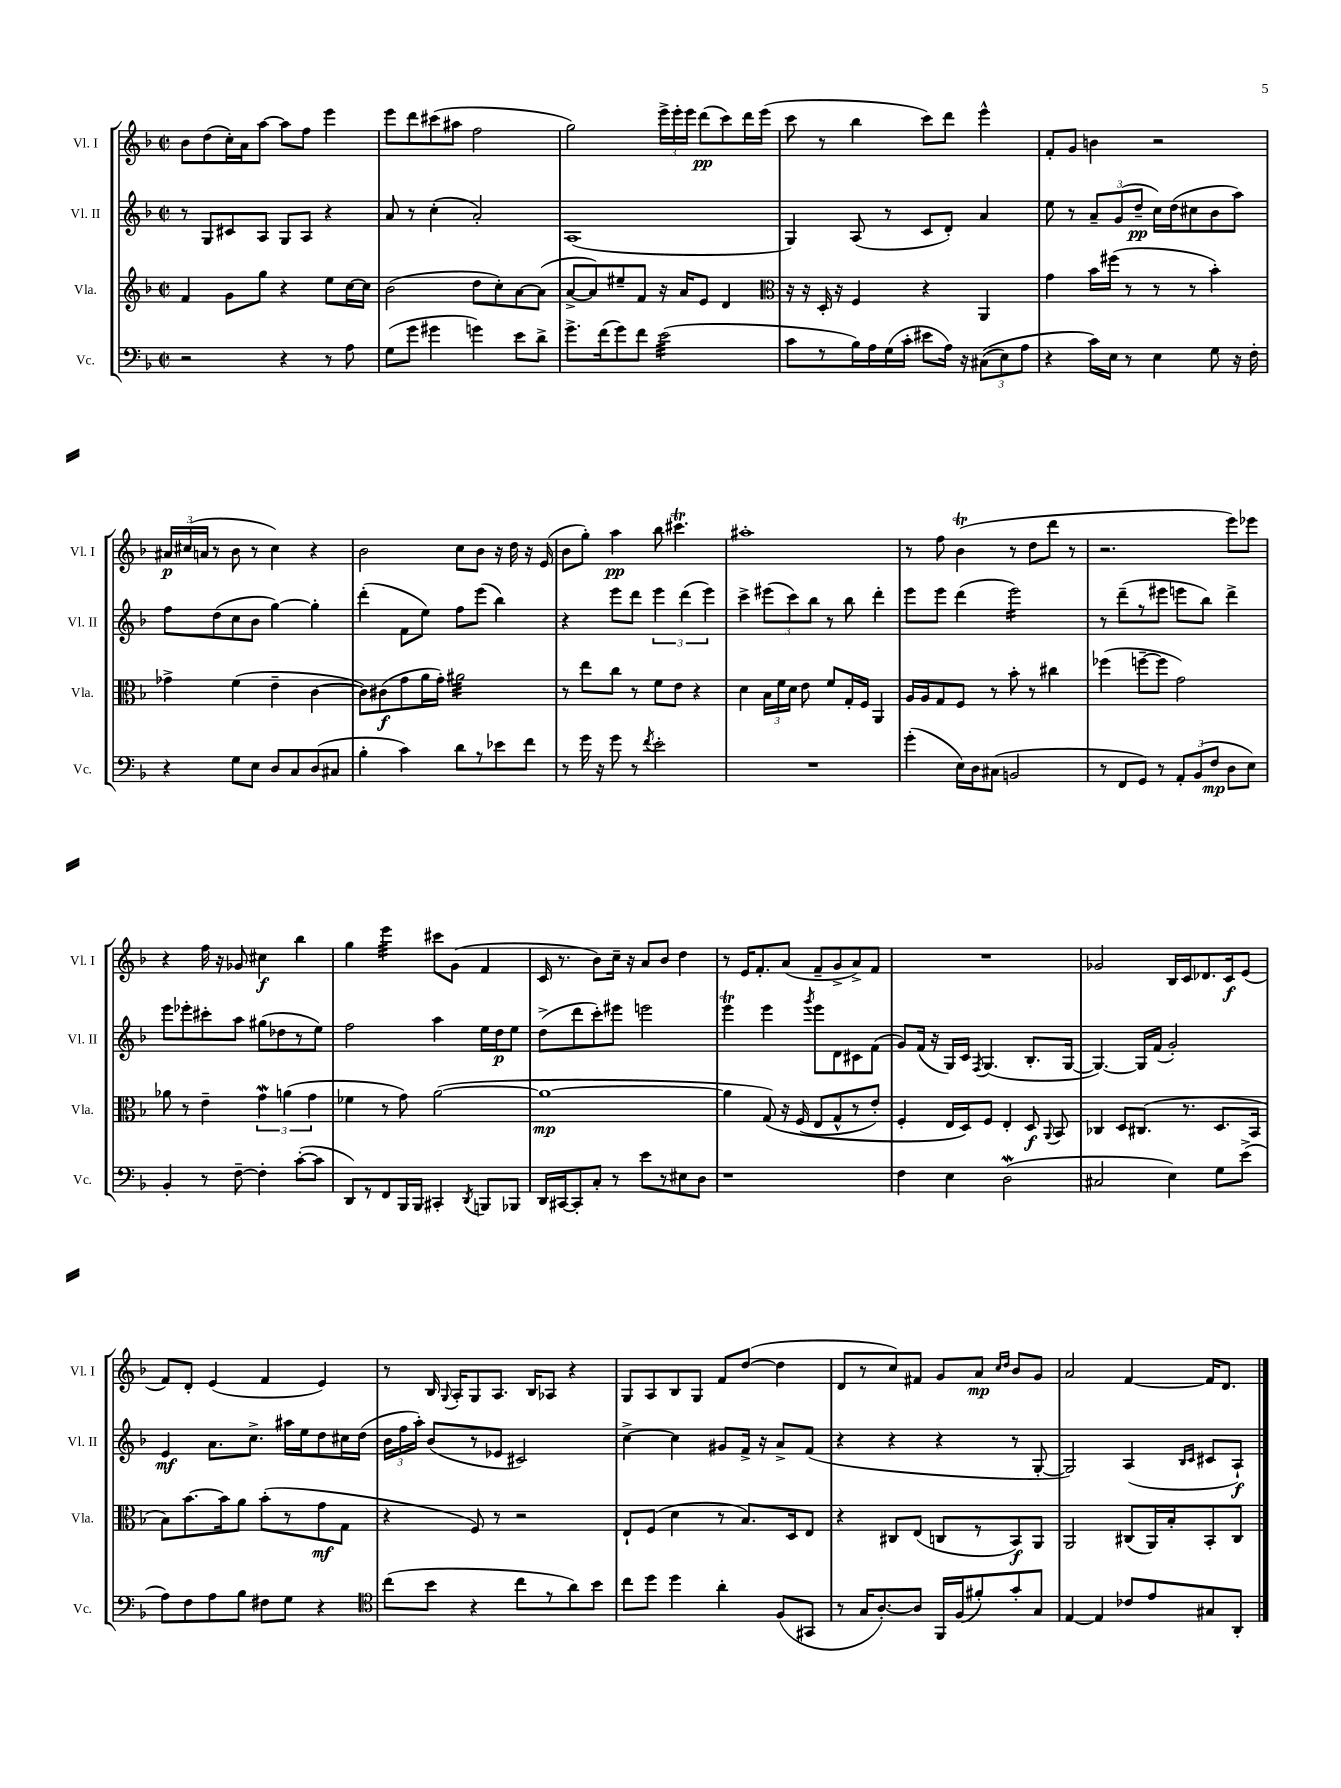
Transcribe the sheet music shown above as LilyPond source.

<<
\new StaffGroup <<
\new Staff = "s0" \with { instrumentName = "Vl. I" shortInstrumentName = "Vl. I" } {
    \clef treble \key f \major \defaultTimeSignature \time 2/2
    \autoBeamOff bes'8[ d''8( c''16-.) a'16 a''8]~ a''8[ f''8] e'''4 |
    e'''8[ d'''8 cis'''8( ais''8] f''2 |
    g''2) \tuplet 3/2 { e'''16[-> e'''16-. e'''16] } d'''8[\pp( c'''8) d'''16 e'''16]( |
    c'''8 r8 bes''4 c'''8[) d'''8] e'''4-^ |
    f'8[-. g'8] b'4 r2 |
    \tuplet 3/2 { ais'16[\p cis''16( a'16] } r8 bes'8 r8 cis''4) r4 |
    bes'2 c''8[ bes'8] r16 d''16 r16 e'16( |
    bes'8[ g''8]-.) a''4\pp bes''8 cis'''4.\trill |
    ais''1-. |
    r8 f''8 bes'4\trill( r8 d''8[ d'''8] r8 |
    r2. e'''8[) ees'''8] |
    r4 f''16 r16 ges'8 cis''4\f bes''4 |
    g''4 e'''4:32 cis'''8[ g'8]( f'4 |
    c'16 r8. bes'8[) c''16]-- r16 a'8[ bes'8] d''4 |
    r8 e'16[ f'8.-. a'8]( f'8[-- g'8-> a'8->) f'8] |
    R1 |
    ges'2 bes16[ c'16 des'8. c'16\f e'8]( |
    f'8[) d'8]-. e'4( f'4 e'4) |
    r8 bes16 \appoggiatura { g8 } a16[-. g8 a8.] bes16[ aes8] r4 |
    g8[ a8 bes8 g8] f'8[ d''8]~( d''4 |
    d'8[ r8 c''8) fis'8] g'8[ a'8]\mp \grace { c''16[ d''16] } bes'8[ g'8] |
    a'2 f'4~ f'16[ d'8.] \bar "|." |
}
\new Staff = "s1" \with { instrumentName = "Vl. II" shortInstrumentName = "Vl. II" } {
    \clef treble \key f \major \defaultTimeSignature \time 2/2
    \autoBeamOff r8 g8[ cis'8 a8] g8[ a8] r4 |
    a'8 r8 c''4-.( a'2-.) |
    a1( |
    g4) a8( r8 c'8[ d'8]-.) a'4 |
    e''8 r8 \tuplet 3/2 { a'8[-- g'8( d''8]--\pp } c''16[) d''16( cis''8 bes'8 a''8]) |
    f''8[ d''8( c''8 bes'8] g''4~) g''4-. |
    d'''4-.( f'8[ e''8]) f''8[ e'''8]( bes''4) |
    r4 e'''8[ d'''8] \tuplet 3/2 { e'''4 d'''4( e'''4) } |
    c'''4-> \tuplet 3/2 { eis'''8[( c'''8) bes''8] } r8 bes''8 d'''4-. |
    e'''8[ e'''8] d'''4( e'''2:16) |
    r8 d'''8[--( r8 eis'''8] e'''8[ bes''8]) d'''4-> |
    e'''8[ ees'''8-. cis'''8-. a''8] gis''8[( des''8 r8 e''8]) |
    f''2 a''4 e''16[ d''16\p e''8] |
    d''8[->( d'''8 c'''8-.) eis'''8] e'''2 |
    e'''4\trill e'''4 \acciaccatura { g'''8 } e'''8[ d'8 cis'8 f'8]( |
    g'8[) f'16]( r16 g16[) c'16] \acciaccatura { f8 } g4.( bes8.[-. g16]~ |
    g4.~) g16[ f'16]( g'2-.) |
    e'4\mf a'8.[ c''8.]-> ais''16[ e''16 d''8 cis''16 d''16]( |
    \tuplet 3/2 { bes'16[ f''16 a''16]-.) } bes'8[( r8 ees'8] cis'2) |
    c''4~-> c''4 gis'8[ f'16]-> r16 a'8[-> f'8]( |
    r4 r4 r4 r8 g8~-. |
    g2) a4( \grace { bes16[ c'16] } cis'8[ a8]-!\f) \bar "|." |
}
\new Staff = "s2" \with { instrumentName = "Vla." shortInstrumentName = "Vla." } {
    \clef treble \key f \major \defaultTimeSignature \time 2/2
    \autoBeamOff f'4 g'8[ g''8] r4 e''8[ c''16~ c''16] |
    bes'2( d''8[ c''8-.) a'8~ a'8]( |
    a'8[~-> a'8) eis''8-- f'8] r16 a'16[ e'8] d'4 |
    \clef alto r16 r16 d16-. r16 f4 r4 a,4 |
    g'4 bes'16[ fis''16]( r8 r8 r8 bes'4-.) |
    ges'4-> f'4( e'4-- c'4~ |
    c'8[) cis'8\f( g'8 a'16 g'16]-.) ais'2:32 |
    r8 e''8[ c''8] r8 f'8[ e'8] r4 |
    d'4 \tuplet 3/2 { bes16[ f'16 d'16] } e'8 f'8[ g16-. f16] a,4 |
    a16[ a16 g8 f8] r8 bes'8-. r8 cis''4 |
    fes''4( f''8[~-- f''8] g'2) |
    aes'8 r8 e'4-- \tuplet 3/2 { g'4\mordent a'4( g'4 } |
    fes'4 r8 g'8) a'2~( |
    a'1~\mp |
    a'4 g8)\( r16 f16( e8[ g8-^ r8 e'8]-.) |
    f4-. e16[ d16\) f8] e4-. d8\f \appoggiatura { a,8 } bes,8 |
    ces4 d8[ cis8.]( r8. d8.[ bes,16] |
    bes8[) bes'8.~ bes'16 a'8] bes'8[-.( r8 g'8\mf g8] |
    r4 f8) r8 r2 |
    e8[-! f8]( d'4 r8 bes8.[) d16 e8] |
    r4 cis8[ e8]( c8[ r8 bes,8\f) a,8] |
    a,2 cis8[( a,16) bes16-. bes,8-. cis8] \bar "|." |
}
\new Staff = "s3" \with { instrumentName = "Vc." shortInstrumentName = "Vc." } {
    \clef bass \key f \major \defaultTimeSignature \time 2/2
    \autoBeamOff r2 r4 r8 a8 |
    g8[( g'8] gis'4 g'4) e'8[ d'8]-> |
    g'8.[-> f'16( g'8) f'8] e'2:32( |
    c'8[ r8 bes16) a16 g16( c'16]-. eis'8[ a16]) r16 \tuplet 3/2 { cis8[(\( e8) a8] } |
    r4 c'16[\) e16] r8 e4 g8 r16 f16-. |
    r4 g8[ e8] d8[ c8 d8( cis8] |
    bes4-. c'4) d'8[ r8 ees'8 f'8] |
    r8 g'16 r16 g'8 r8 \acciaccatura { f'8 } e'2-. |
    R1 |
    g'4-.( e16[) d16 cis8]( b,2 |
    r8 f,8[ g,8]) r8 \tuplet 3/2 { a,8[-. bes,8( f8]\mp } d8[ e8]) |
    bes,4-. r8 f8~-- f4-. c'8[~-.( c'8] |
    d,8[) r8 f,8 bes,,16 bes,,16] cis,4-. \acciaccatura { d,8 } b,,8[ bes,,8] |
    d,16[ cis,16~ cis,8-. c8]-. r8 e'8[ r8 eis8 d8] |
    r1 |
    f4 e4 d2\mordent( |
    cis2 e4) g8[ e'8]->( |
    a8[) f8 a8 bes8] fis8[ g8] r4 |
    \clef tenor c''8[( bes'8] r4 c''8[ r8 a'8) bes'8] |
    c''8[ d''8] d''4 a'4-. f8[( gis,8] |
    r8 g16[ a8.~-.) a8] f,16[ f16( fis'8-.) g'8-. g8] |
    e4~ e4 ces'8[ e'8 gis8 a,8]-. \bar "|." |
}
>>
>>
\layout { \context { \Score \remove "Bar_number_engraver" } }
